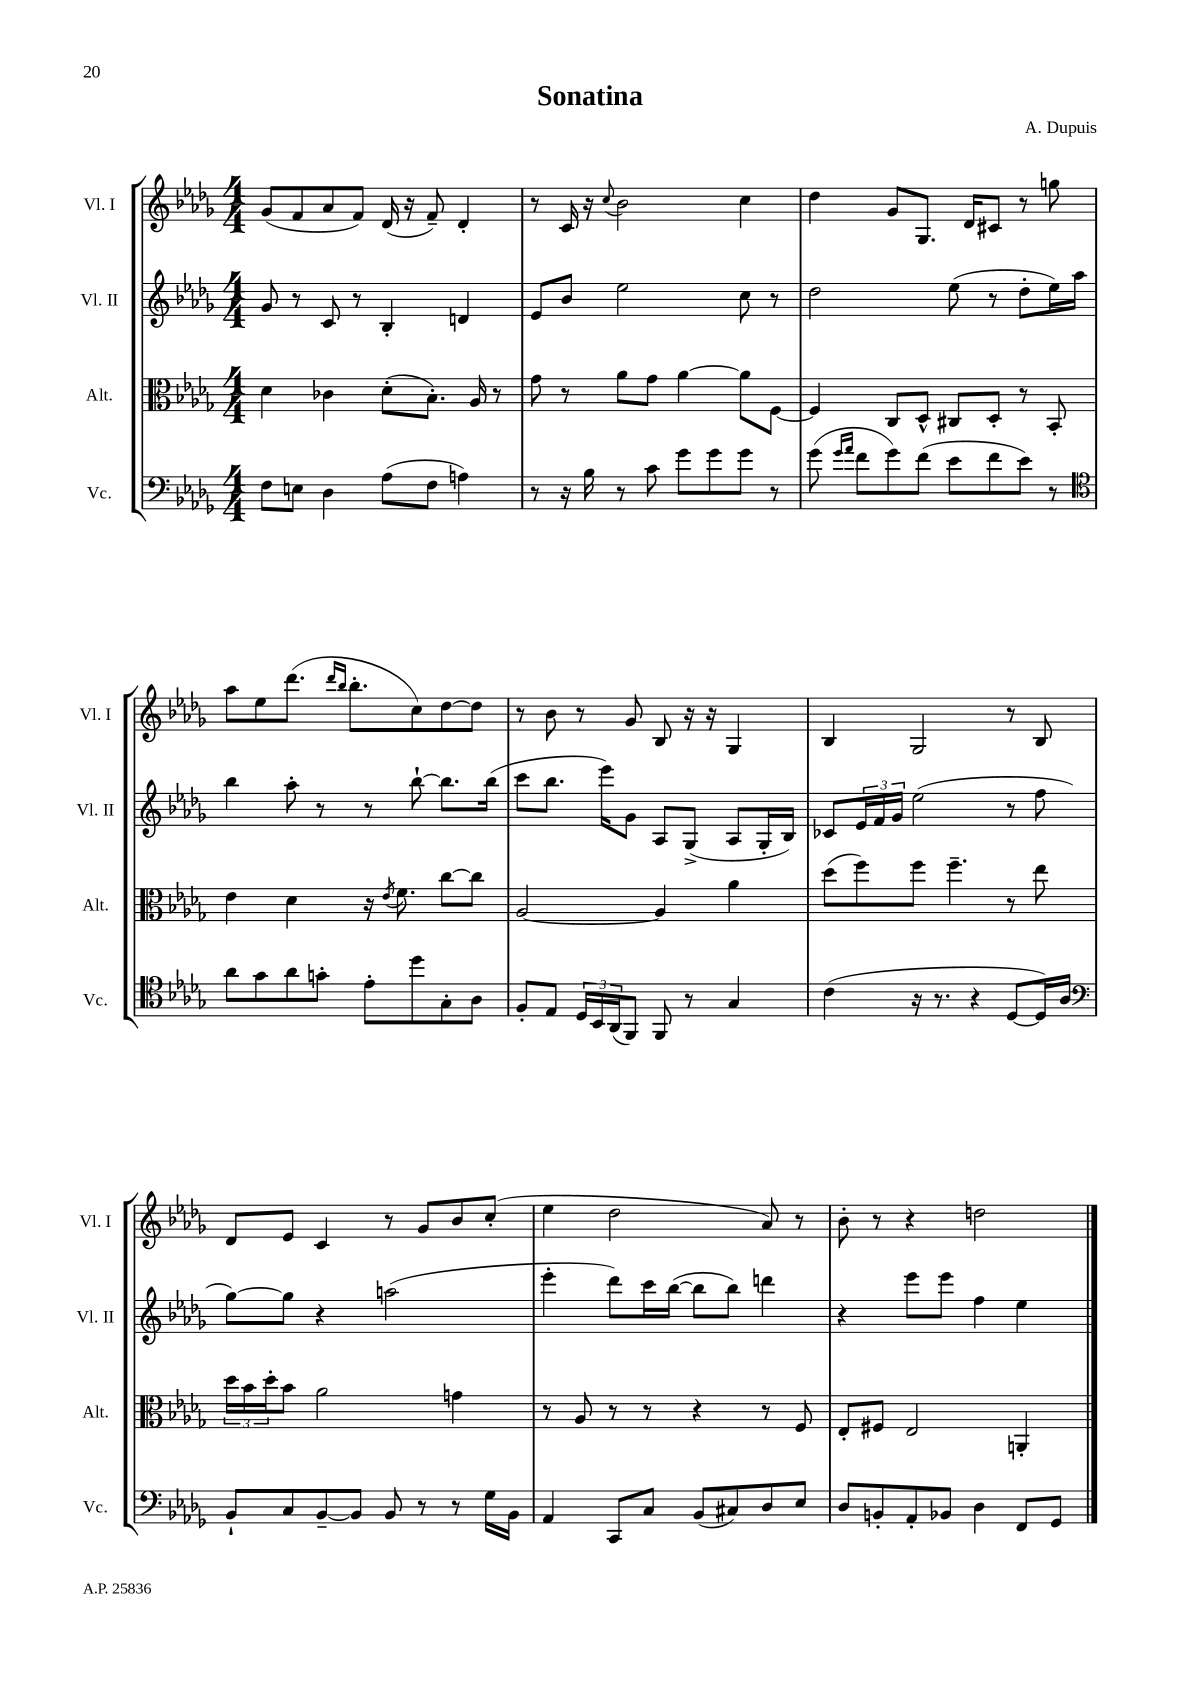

**kern	**kern	**kern	**kern
*staff4	*staff3	*staff2	*staff1
*clefF4	*clefC3	*clefG2	*clefG2
*k[b-e-a-d-g-]	*k[b-e-a-d-g-]	*k[b-e-a-d-g-]	*k[b-e-a-d-g-]
*M4/4	*M4/4	*M4/4	*M4/4
8F\L	4d-\	8g-/	(8g-/L
8E\J	.	8r	8f/
4D-\	4c-\	8c/	8a-/
.	.	8r	8f/J)
(8A-\L	(8d-'\L	4B-'/	(16d-/
.	.	.	16r
8F\J	8.B-'\J)	.	8f~/)
4A\)	.	4d/	4d-'/
.	16A-/	.	.
.	8r	.	.
=	=	=	=
8r	8g-\	8e-/L	8r
16r	8r	8b-/J	16c/
16B-\	.	.	16r
.	.	.	8qqcc/
8r	8a-\L	2ee-\	2b-\
8c\	8g-\J	.	.
8g-\L	[4a-\	.	.
8g-\	.	.	.
8g-\J	8a-\]L	8cc\	4cc\
8r	[8F\J	8r	.
=	=	=	=
(8g-\	4F/]	2dd-\	4dd-\
16qqg-/LL	.	.	.
16qqa-/JJ	.	.	.
8f\L	.	.	.
8g-\)	8C/L	.	8g-/L
(8f\J	8D-^^/J	.	8.G-/J
8e-\L	8C#/L	(8ee-\	.
.	.	.	16d-/LK
8f\	8D-'/J	8r	8c#/J
8e-\J)	8r	8dd-'\L	8r
8r	8BB-'/	16ee-\L)	8gg\
.	.	16aa-\JJ	.
=	=	=	=
*clefC4	*	*	*
8a-\L	4e-\	4bb-\	8aa-\L
8g-\	.	.	8ee-\
8a-\	4d-\	8aa-'\	(8.ddd-\J
8g'\J	.	8r	.
.	.	.	16qqddd-/LL
.	.	.	16qqbb-/JJ
.	.	.	8.bb-'\L
8e-'\L	16r	8r	.
.	8qe-/	.	.
.	8.f\	.	.
8dd-\	.	[8bb-`\	8cc\)
8G-'\	[8cc\L	8.bb-\]L	[8dd-\
8A-\J	8cc\]J	.	8dd-\]J
.	.	(16bb-\Jk	.
=	=	=	=
8F'/L	[2A-/	8ccc\L	8r
8E-/J	.	8.bb-\J	8b-\
24D-/LL	.	.	8r
24BB-/	.	.	.
.	.	16eee-\LK)	.
(24AA-/J	.	.	.
8FF/J)	.	8g-\J	8g-/
8FF/	4A-/]	8A-/L	8B-/
8r	.	(8G-^/J	16r
.	.	.	16r
4G-/	4a-\	8A-/L	4G-/
.	.	16G-'/L	.
.	.	16B-/JJ)	.
=	=	=	=
(4c\	(8dd-\L	8c-/L	4B-/
.	8ff\)	24e-/L	.
.	.	24f/	.
.	.	24g-/JJ	.
16r	8ff\J	(2ee-\	2G-/
8.r	.	.	.
.	4.ff~\	.	.
4r	.	.	.
[8D-/L	8r	8r	8r
16D-/]L)	8ee-\	8ff\	8B-/
16A-/JJ	.	.	.
=	=	=	=
*clefF4	*	*	*
8BB-`/L	24dd-\LL	[8gg-\L)	8d-/L
.	24b-\	.	.
.	24dd-'\J	.	.
8C/	8b-\J	8gg-\]J	8e-/J
[8BB-~/	2a-\	4r	4c/
8BB-/]J	.	.	.
8BB-/	.	(2aa\	8r
8r	.	.	8g-/L
8r	4g\	.	8b-/
16G-\LL	.	.	(8cc'/J
16BB-\JJ	.	.	.
=	=	=	=
4AA-/	8r	4eee-'\	4ee-\
.	8A-/	.	.
8CC/L	8r	8ddd-\L)	2dd-\
8C/J	8r	16ccc\L	.
.	.	([16bb-\JJ	.
(8BB-/L	4r	8bb-\]L	.
8C#/)	.	8bb-\J)	.
8D-/	8r	4ddd\	8a-/)
8E-/J	8F/	.	8r
=	=	=	=
8D-/L	8E-'/L	4r	8b-'\
8BB'/	8F#/J	.	8r
8AA-'/	2E-/	8eee-\L	4r
8BB-/J	.	8eee-\J	.
4D-\	.	4ff\	2dd\
8FF/L	4AA'/	4ee-\	.
8GG-/J	.	.	.
==	==	==	==
*-	*-	*-	*-
